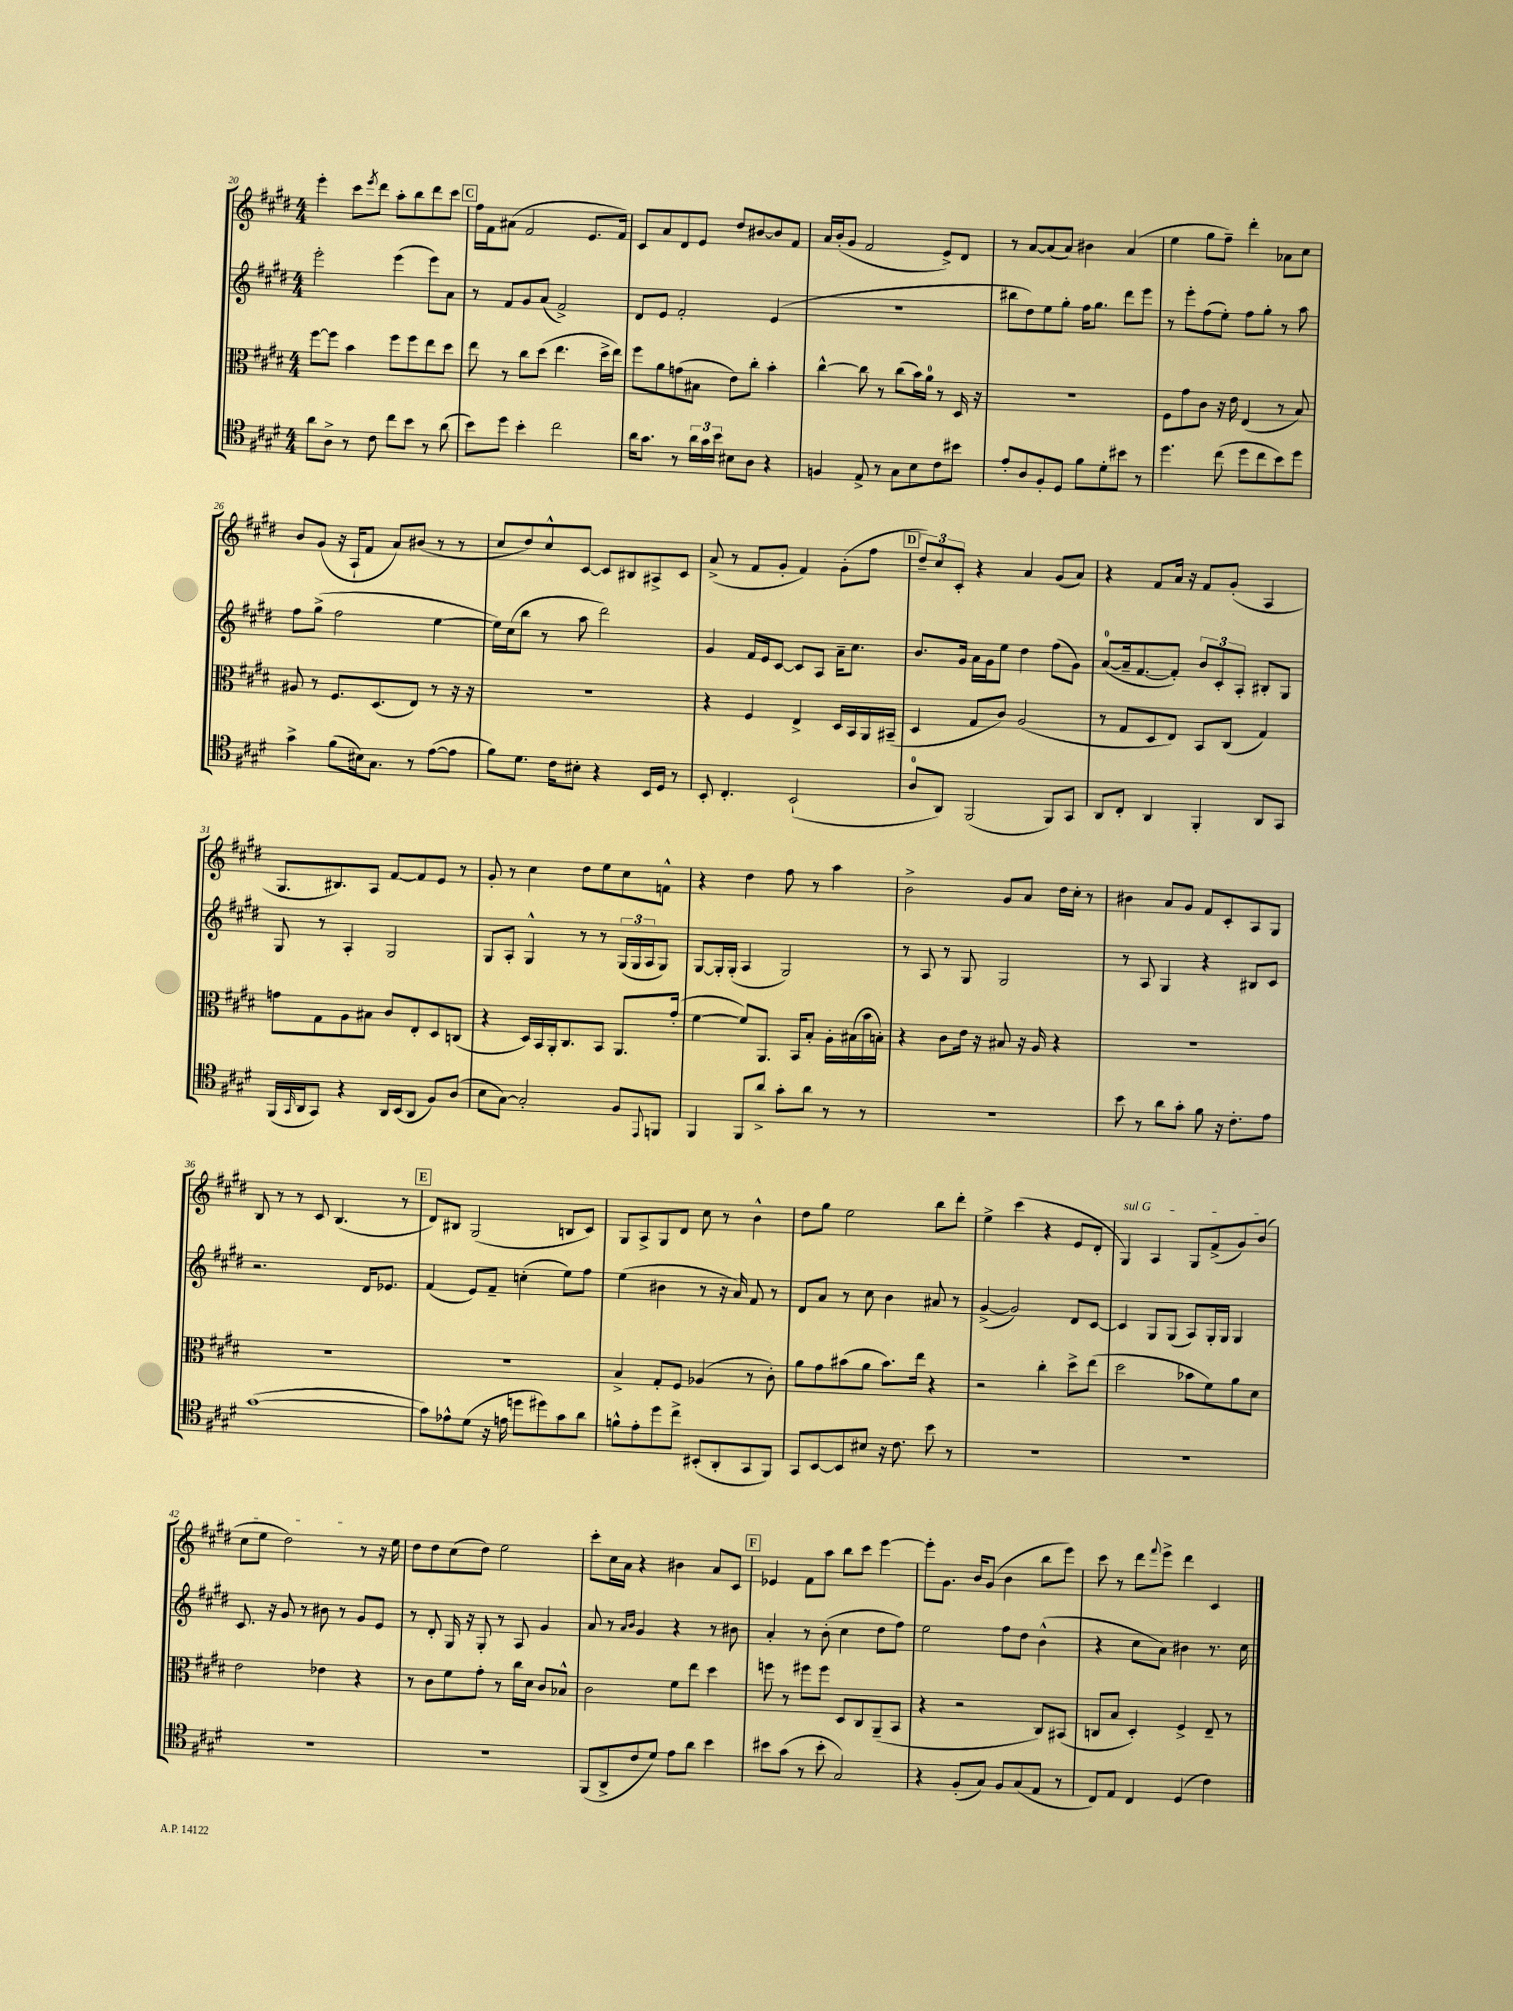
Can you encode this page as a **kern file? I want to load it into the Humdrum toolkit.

**kern	**kern	**kern	**kern
*staff4	*staff3	*staff2	*staff1
*clefC4	*clefC3	*clefG2	*clefG2
*k[f#c#g#d#]	*k[f#c#g#d#]	*k[f#c#g#d#]	*k[f#c#g#d#]
*M4/4	*M4/4	*M4/4	*M4/4
8a	[8ff#	2eee'	4eee'
8A^	8ff#]	.	.
8r	4b	.	8ccc#
.	.	.	8qeee
8c#	.	.	8ddd#
8cc#	8ff#	(4eee	8aa'
8b	8ff#	.	8bb
8r	8ee	8eee)	8ddd#
(8a	8dd#	8a	8ccc#
=	=	=	=
8b)	8ee	8r	16ff#
.	.	.	16f#
8dd#	8r	8f#	(8a#
4b'	8cc#	8g#	2f#
.	(8dd#	(8a	.
2cc#	4.ee	2f#^)	.
.	.	.	8.e
.	16dd#^	.	.
.	16ee)	.	16f#)
=	=	=	=
16a	8ff#	8d#	8c#
8.g#	.	.	.
.	8a	8e	8a
8r	(8g	2f#'	8d#
24a	8B#	.	8e
24g#	.	.	.
24b	.	.	.
8B#	8e)	.	8dd#
8A	8cc#'	.	[8b#
4r	4b'	(4e	8b#]
.	.	.	8f#
=	=	=	=
4F	[4cc#^^	1r	16a
.	.	.	(16b'
.	.	.	8g#
8E^	8cc#]	.	2f#
8r	8r	.	.
8G#	(8cc#	.	.
8B	16b)	.	.
.	16a	.	.
8c#	8r	.	8e^)
8b#	16D#	.	8d#
.	16r	.	.
=	=	=	=
8e'	1r	8bb#	8r
8A	.	8dd#)	[8a
8F#'	.	8ee	(8a]
8D#	.	8gg#'	8a)
8f#	.	16ff#	4b#
.	.	8.gg#	.
8d#'	.	.	.
8b#	.	8ddd#	(4a
8r	.	8eee	.
=	=	=	=
4.dd#	8F#	8r	4ee
.	8g#	8eee'	.
.	8c#	(8ff#	8gg#
(8cc#	16r	8ee')	8ff#~)
.	16e	.	.
8dd#	(4E	8ff#	4ddd#'
8cc#	.	8gg#'	.
8b)	8r	8r	8a-
8dd#	8B)	8aa	8cc#
=	=	=	=
4g#^	8A#	8ff#	8b
.	8r	(8gg#^	(8g#
(8f#	8.F#	2ff#	16r
.	.	.	16A`
16B#)	.	.	8f#
8.G#	(8.D#	.	.
.	.	.	8a)
8r	8E)	.	(8b#
([8e	8r	[4ee	8r
8e]	16r	.	8r
.	16r	.	.
=	=	=	=
8f#)	1r	16ee])	8cc#
.	.	(16cc#	.
8.d#	.	8bb	8dd#)
.	.	8r	8cc#^^
16c#	.	.	.
8B#'	.	8aa	[8c#
4r	.	2ddd#)	8c#]
.	.	.	8B#
16BB	.	.	8A#^
16D#	.	.	.
8r	.	.	8c#
=	=	=	=
8BB'	4r	4g#	(8a^
4.C#'	.	.	8r
.	4F#	16f#	8f#
.	.	16e	.
.	.	[8c#	8g#'
(2BB`	4E^	8c#]	4f#)
.	.	8A	.
.	16D#	16a~	(8g#'
.	16BB	8.cc#	.
.	16AA	.	8ff#
.	(16BB#~	.	.
=	=	=	=
8A	4D#	8.b	12dd#~)
.	.	.	12cc#
8AA)	.	.	.
.	.	.	12c#'
.	.	16g#	.
(2FF#	8G#	16a	4r
.	.	16g#	.
.	8c#)	8ee	.
.	(2A	4dd#	4a
8FF#)	.	(8ff#	(8g#
8GG#	.	8g#)	8a)
=	=	=	=
8AA	8r	([8a	4r
8C#'	8G#	16a~]	.
.	.	[8.f#	.
4AA	8D#	.	8f#
.	8E)	8f#'])	16a
.	.	.	16r
4FF#'	8BB	12b	8f#
.	.	12c#'	.
.	(8C#	.	(8g#'
.	.	12A'	.
8AA	4G#)	8B#'	4A
8GG#	.	8G#	.
=	=	=	=
(16FF#	8g	8G#	8.G#
16qqGG#	.	.	.
16AA	.	.	.
8GG#)	8G#	8r	.
.	.	.	8.B#)
4r	8A	4A'	.
.	8B#	.	8A
16AA	8c#	2G#	[8f#
(16BB	.	.	.
8AA	8E'	.	8f#]
8F#)	8D#	.	8e
(8A	(8C	.	8r
=	=	=	=
8B	4r	8G#	8g#'
[8G#)	.	8A'	8r
2G#']	16D#)	4G#^^	4cc#
.	16BB	.	.
.	16AA'	.	.
.	8.C#	.	.
.	.	8r	8dd#
.	8BB	8r	8ee
8F#	8.AA	(24G#	8cc#
.	.	24G#	.
.	.	24A	.
8qqEE	.	.	.
8FF	.	8G#)	8f^^
.	(16g#'	.	.
=	=	=	=
4FF#	[4f#	[8G#	4r
.	.	16G#']	.
.	.	(16G#'	.
8FF#	8f#])	4A	4dd#
8a^	8.AA	.	.
8g#'	.	2G#)	8ff#
.	16BB	.	.
8a	8B'	.	8r
8r	16A'	.	4aa
.	(16B#	.	.
8r	16b	.	.
.	16B')	.	.
=	=	=	=
1r	4r	8r	2b^
.	.	8A	.
.	8c#	8r	.
.	16e	8G#	.
.	16r	.	.
.	8B#	2G#	8g#
.	16r	.	8a
.	16A	.	.
.	4r	.	16dd#
.	.	.	16cc#'
.	.	.	8r
=	=	=	=
8b	1r	8r	4b#
8r	.	8A	.
8a	.	4G#	8a
8g#'	.	.	8g#
8f#	.	4r	8f#
16r	.	.	8c#'
8.c#'	.	.	.
.	.	8B#	8A
8e	.	8c#	8G#
=	=	=	=
([1g#	1r	2.r	8B
.	.	.	8r
.	.	.	8r
.	.	.	8c#
.	.	.	(4.B
.	.	16d#	.
.	.	8.e-	.
.	.	.	8r
=	=	=	=
8g#])	1r	(4f#	8d#)
8e-^^	.	.	8B#
(8d#	.	8e)	(2G#
16r	.	8f#~	.
16e	.	.	.
8dd	.	(4cc'	.
8dd#)	.	.	.
8g#	.	8ee)	8B
8a	.	8ff#	8c#)
=	=	=	=
8f^^	4B^	(4ee	8G#
8e'	.	.	8A^
8dd#	8G#'	4b#	8G#
8cc#^	8F#	.	8d#
(8BB#'	(4A-	8r	8cc#
8AA'	.	16r	8r
.	.	16a)	.
8GG#	8r	8f#	4b^^
8FF#)	8c#')	8r	.
=	=	=	=
8GG#	8a	8d#	8dd#
[8BB	8g#	8a	8gg#
8BB]	(8b#	8r	2ee
8B#	8a	8cc#	.
16r	8.b#)	4b	.
8.c#	.	.	.
.	16ee	.	.
8b	4r	8a#	8bb
8r	.	8r	8ddd#'
=	=	=	=
1r	2r	([4g#^	4ee^
.	.	2g#])	(4ccc#
.	4cc#'	.	4r
.	8dd#^	8d#	8e
.	(8ee	[8c#	8d#'
=	=	=	=
1r	2dd#	4c#]	4G#)
.	.	8G#	4A
.	.	(8G#	.
.	8b-	8A)	8G#
.	8f#)	16G#'	(8f#^
.	.	16G#	.
.	8a	4G#	8g#)
.	8d#	.	(8b
=	=	=	=
1r	2e	8.c#	8cc#
.	.	.	8ee
.	.	16r	.
.	.	8g#	2dd#)
.	.	8r	.
.	4e-	8b#	.
.	.	8r	.
.	4r	8g#	8r
.	.	8e	16r
.	.	.	16ee
=	=	=	=
1r	8r	8r	8dd#
.	8c#	8d#'	8dd#
.	8f#	16G#	(8cc#
.	.	16r	.
.	8g#'	8G#'	8dd#)
.	8r	8r	2ee
.	16cc#	8A	.
.	16d#	.	.
.	8c#	4g#	.
.	8B-^^	.	.
=	=	=	=
(8FF#	2c#	8a	8ccc#'
8AA^	.	8r	16cc#
.	.	.	16a
.	.	16qqa	.
.	.	16qqb	.
8c#	.	4g#	4r
8d#)	.	.	.
8e	8f#	4r	4b#
8a	8ee	.	.
4b	4dd#	8r	8a
.	.	8b#	8c#
=	=	=	=
8b#	8ff	4a'	4e-
(8g#	8r	.	.
8r	8ff#	8r	8f#
8b#'	8ff#	(8b'	8aa
2G#)	8D#	4cc#	8bb
.	8C#	.	8ccc#
.	(8AA~	8dd#	[4eee
.	8BB	8ff#)	.
=	=	=	=
4r	4r	2ee	8eee']
.	.	.	8.g#
(8F#'	2r	.	.
.	.	.	16b
8G#)	.	.	(8g#
8F#	.	8ff#	4b
(8G#	.	8dd#	.
8E	8C#)	(4b^^	8bb
8r	(8BB#	.	8eee)
=	=	=	=
8C#)	8C	4r	8ccc#
8E	8B	.	8r
4C#	4D#')	8cc#	8ddd#
.	.	.	8qqfff#
.	.	8a)	8eee^
(4D#	4F#^	4b#	4ddd#
4c#)	8E~	8.r	4c#
.	8r	.	.
.	.	16cc#	.
==	==	==	==
*-	*-	*-	*-
